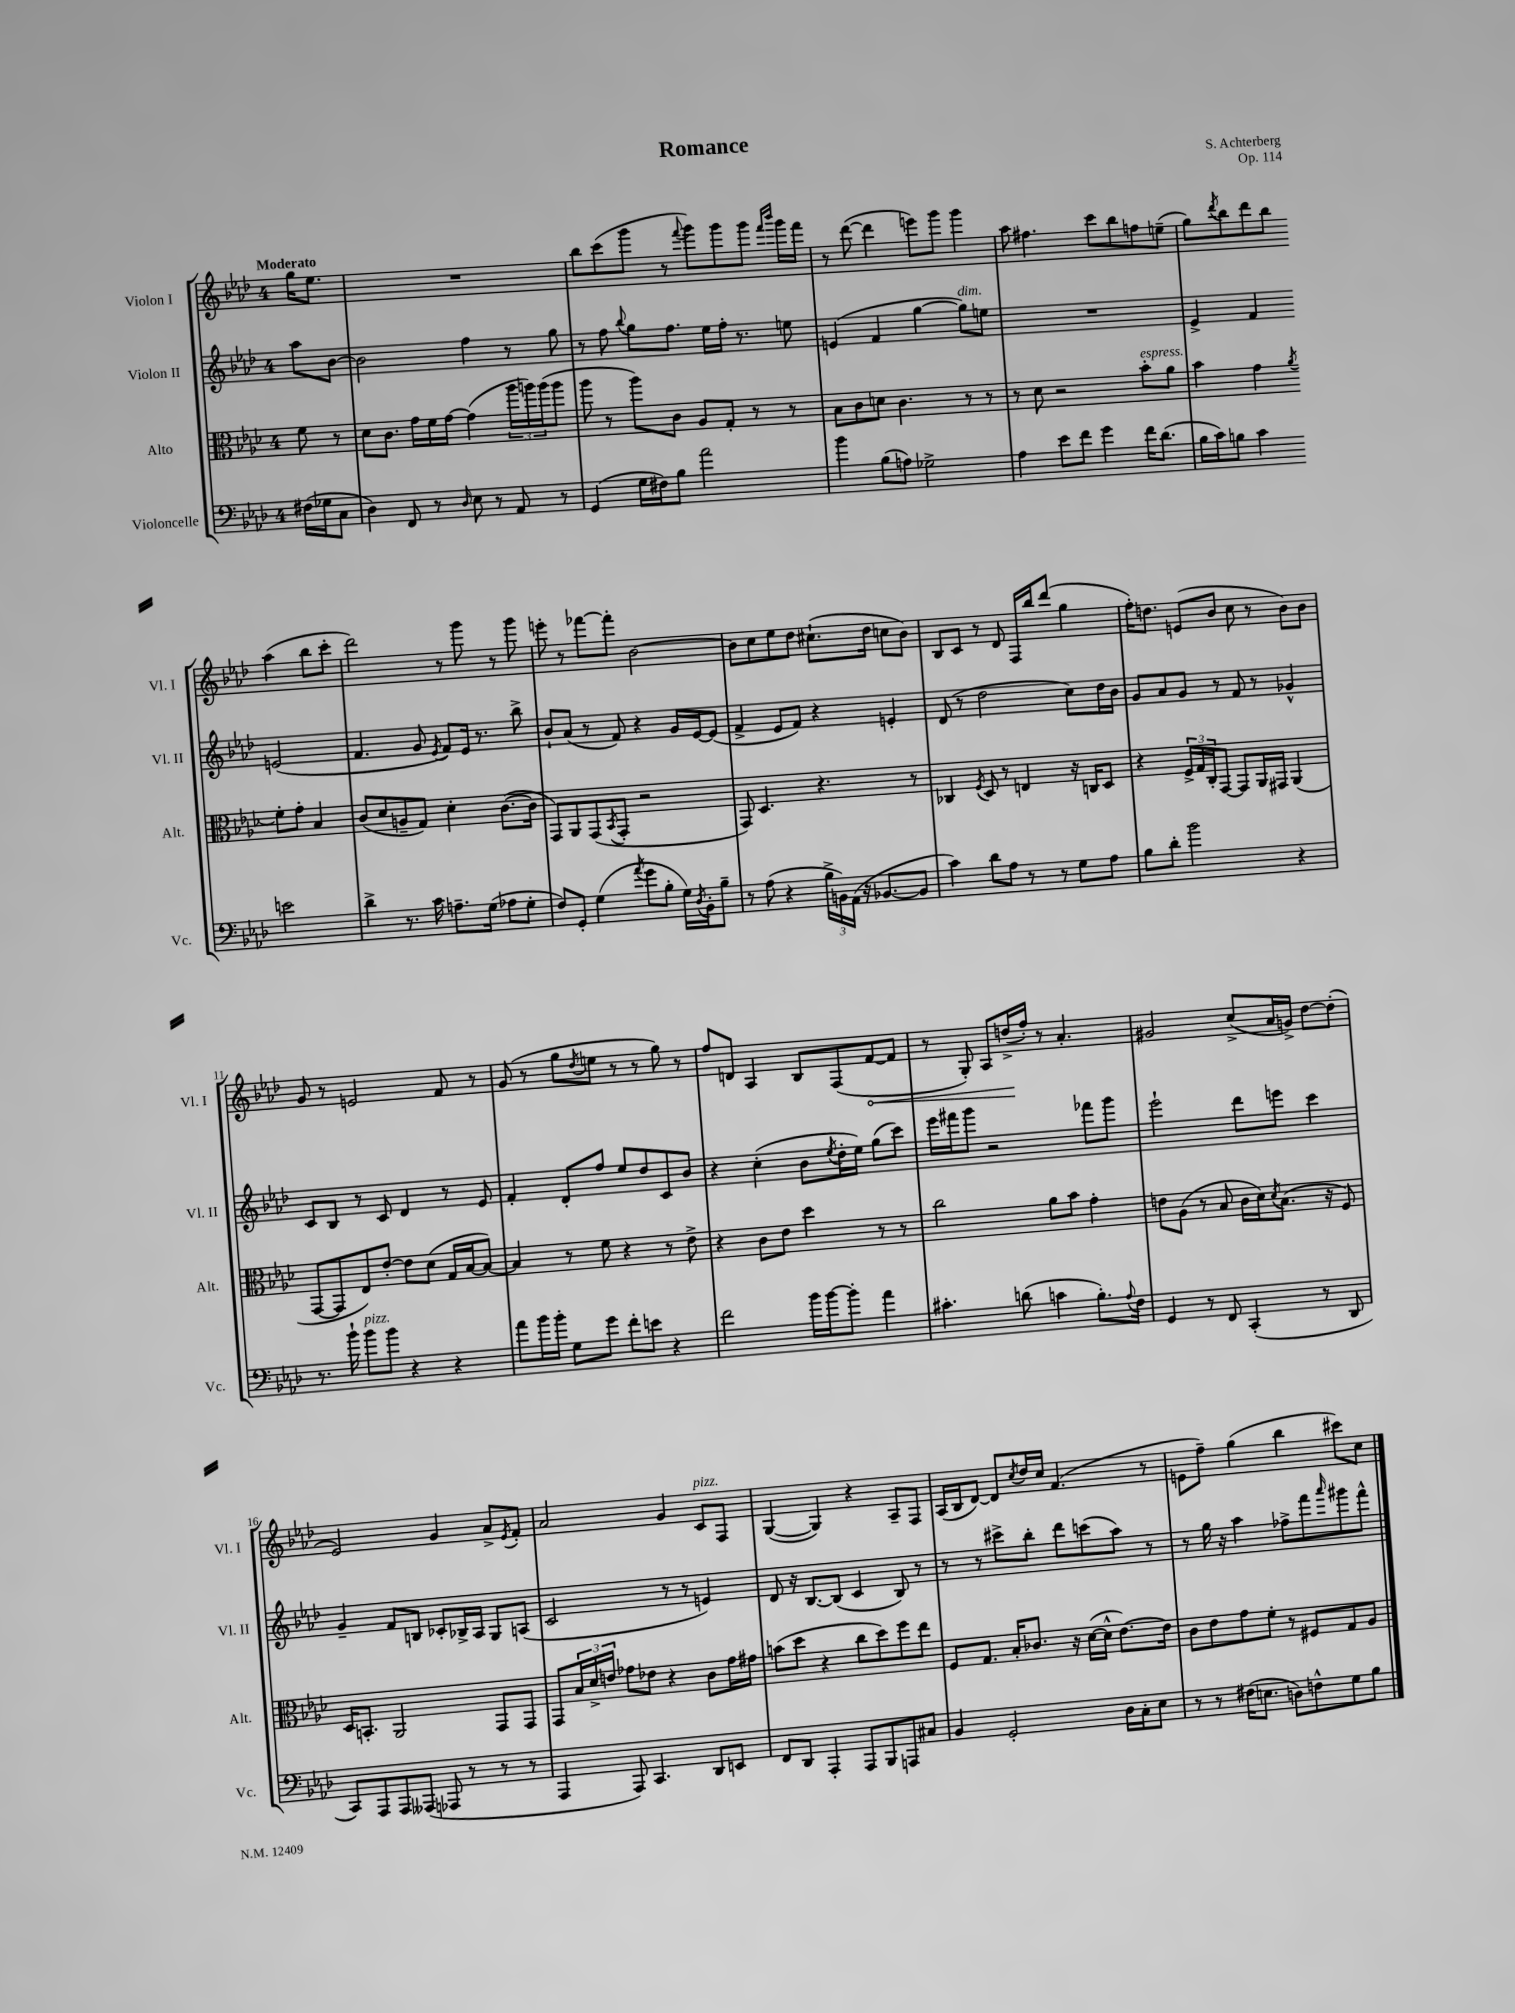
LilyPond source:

\header { title = "Romance" composer = "S. Achterberg" opus = "Op. 114" }
<<
\new StaffGroup <<
\new Staff = "s0" \with { instrumentName = "Violon I" shortInstrumentName = "Vl. I" } {
    \clef treble \key aes \major \once \override Staff.TimeSignature.style = #'single-digit \time 4/4 \partial 4 \tempo "Moderato"
    g''16 ees''8. |
    R1 |
    bes''8 c'''8( g'''8 r8 \appoggiatura { f'''8 } g'''8) g'''8 g'''8 \grace { f'''16 bes'''16 } g'''16 f'''16 |
    r8 des'''8~( des'''4 e'''8) g'''8 g'''4 |
    aes''8 fis''4. c'''8 bes''8 f''8 e''8--( |
    g''8) \acciaccatura { des'''8 } bes''8 des'''8 bes''8 aes''4( bes''8 c'''8-. |
    des'''2) r8 g'''8 r8 g'''8 |
    e'''8-. r8 fes'''8~ fes'''8-. bes'2~ |
    bes'8 c''8 ees''8 des''8 cis''8.-!( des''16 c''8 bes'8) |
    bes8 c'8 r8 des'8 f16 bes''16 des'''8( g''4 |
    f''16-.) d''8. e'8( bes'8 c''8 r8 bes'8) bes'8 |
    g'8 r8 e'2 f'8 r8 |
    g'8( r8 g''8 \acciaccatura { des''8 } e''8 r8 r8 g''8) r8 |
    f''8 d'8 aes4 bes8 f8( \once \override Hairpin.circled-tip = ##t f'8~\< f'8 |
    r8 g8-.) aes8 d''16->\!( f''16-.) r8 aes'4.-. |
    gis'2 c''8->( aes'16 g'16->) des''8~ des''8-.( |
    ees'2) g'4 aes'8-> \acciaccatura { ees'8 } f'8-. |
    aes'2 g'4 c'8^\markup { \italic "pizz." } f8 |
    g4~( g4) r4 aes8-- f8 |
    aes16( bes16 des'8~) des'8 \acciaccatura { c''8 } des''16 c''16 f'4.( r8 |
    e'8 f''8--) g''4( bes''4 cis'''8) c''8 \bar "|." |
}
\new Staff = "s1" \with { instrumentName = "Violon II" shortInstrumentName = "Vl. II" } {
    \clef treble \key aes \major \once \override Staff.TimeSignature.style = #'single-digit \time 4/4 \partial 4
    aes''8 bes'8~ |
    bes'2 f''4 r8 g''8 |
    r8 f''8 \appoggiatura { bes''8 } g''8 f''8. ees''16 f''16-. r8. e''8 |
    e'4( f'4 g''4~ g''8^\markup { \italic "dim." }) e''8 |
    R1 |
    ees'4-> f'4 e'2( |
    f'4. g'8 \acciaccatura { ees'8 } f'8) ees'16 r8. bes''8-> |
    bes'8-! aes'8( r8 f'8) r4 g'16 ees'16~ ees'8( |
    f'4-> ees'8 f'8) r4 e'4-. |
    des'8( r8 des''2 c''8) des''16 bes'16 |
    g'8 aes'8 g'8 r8 f'8 r8 ges'4-^ |
    c'8 bes8 r8 c'8 des'4 r8 ees'8 |
    f'4-. des'8-. f''8 ees''8 des''8 c'8 bes'8 |
    r4 c''4-.( bes'8 \acciaccatura { ees''8 } des''16-. ees''16) g''8( c'''8) |
    ees'''16 fis'''16 g'''8 r2 fes'''8 g'''8 |
    ees'''2-! des'''8 e'''8 c'''4 |
    g'4-- f'8 b8 ces'8-. bes16-> aes16 g8 a8( |
    c'2 r8 r8 e'4) |
    des'8 r16 bes8.~ bes8( c'4 bes8) r8 |
    r8 r8 cis'''8-> bes''8-. des'''8 c'''8( aes''8) r8 |
    r8 g''16 r16 aes''4 fes''8-> f'''8 \grace { aes'''16 } gis'''8 f'''8-^ \bar "|." |
}
\new Staff = "s2" \with { instrumentName = "Alto" shortInstrumentName = "Alt." } {
    \clef alto \key aes \major \once \override Staff.TimeSignature.style = #'single-digit \time 4/4 \partial 4
    f'8 r8 |
    des'8 c'8. g'16 f'16 g'16~ g'4( \tuplet 3/2 { aes''16 a''16) a''16( } a''8 |
    aes''8 r8 aes''8) c'8 aes8 g8-. r8 r8 |
    bes8 c'8 d'8 c'4. r8 r8 |
    r8 des'8 r2 bes'8-.^\markup { \italic "espress." } aes'8 |
    bes'4 g'4 \acciaccatura { aes'8 } f'8-. g'8-. bes4 |
    c'8( des'8 a8-- g8) des'4-. c'8.~( c'16 |
    g,8) aes,8 g,8( \acciaccatura { bes,8 } g,8-. r2 |
    g,8) des4. r4. r8 |
    ces4 \acciaccatura { f8 } des8 r8 e4 r16 c16 des8 |
    r4 \tuplet 3/2 { f16-> g16 c16-. } g,8~ g,8 aes,16 gis,16 aes,4( |
    g,8~ g,8 ees8) ees'8~-. ees'8 des'8( g16 bes16~ bes8~) |
    bes4 r8 f'8 r4 r8 ees'8-> |
    r4 c'8 ees'8 des''4 r8 r8 |
    c''2 aes'8 bes'8 g'4-. |
    e'8 aes8( r8 bes8 c'16 des'16) \acciaccatura { des'8 } bes8.( r16 f8) |
    des16 b,8.-. aes,2 g,8 g,8 |
    g,8 \tuplet 3/2 { bes16 des'16-> e'16 } ges'8 ees'8 r4 c'8 ges'16 gis'16 |
    b'8( des''8 r4 c''8 des''8) f''8 ees''8 |
    f8 g8. bes16-. ces'8. r16 des'16~( des'16-^ ees'8.~) ees'16 |
    c'8 ees'8 g'8 f'8-. r8 fis8 g8 aes8 \bar "|." |
}
\new Staff = "s3" \with { instrumentName = "Violoncelle" shortInstrumentName = "Vc." } {
    \clef bass \key aes \major \once \override Staff.TimeSignature.style = #'single-digit \time 4/4 \partial 4
    fis16( ges16 c8 |
    des4) f,8 r8 \grace { des16 } ees8 r8 aes,8 r8 |
    g,4( g16 fis16) bes8 aes'2 |
    bes'4 bes8( a8) ges2-> |
    aes4 ees'8 f'8 g'4 f'16 des'8.( |
    bes16 c'16) b8 c'4 e'2 |
    des'4-> r8. c'16 a8.-- g16( aes8 g8-. |
    f8) g,8-. g4( \acciaccatura { aes'8 } g'8 bes8-. g16) \acciaccatura { des8 } bes,16-. bes8-- |
    r8 aes8( r4 \tuplet 3/2 { bes16-> b,16) aes,16( } r16 bes,8.~ bes,8 |
    c'4) des'8 aes8 r8 r8 g8 aes8 |
    bes8 des'8-. bes'2 r4 |
    r8. bes'16-! bes'8^\markup { \italic "pizz." } bes'8 r4 r4 |
    aes'8 bes'16 bes'16-. g8 g'8 f'8-. e'8 r4 |
    f'2 bes'16 bes'16~ bes'8-. aes'4 |
    cis'4.-. d'8( c'4 bes8.-.) \appoggiatura { aes8 } f16 |
    g,4 r8 f,8 c,4-.( r8 des,8 |
    c,8) aes,,8 aes,,8 aeses,,8( aes,,8 r8 r8 r8 |
    aes,,4 aes,,8) c,4. des,8 e,8 |
    f,8 des,8 aes,,4-. aes,,8 bes,,8 a,,8 cis8 |
    bes,4 g,2-. des16 c16-. ees8 |
    r8 r8 fis16( e8. d8) f8-^ g8 bes8 \bar "|." |
}
>>
>>
